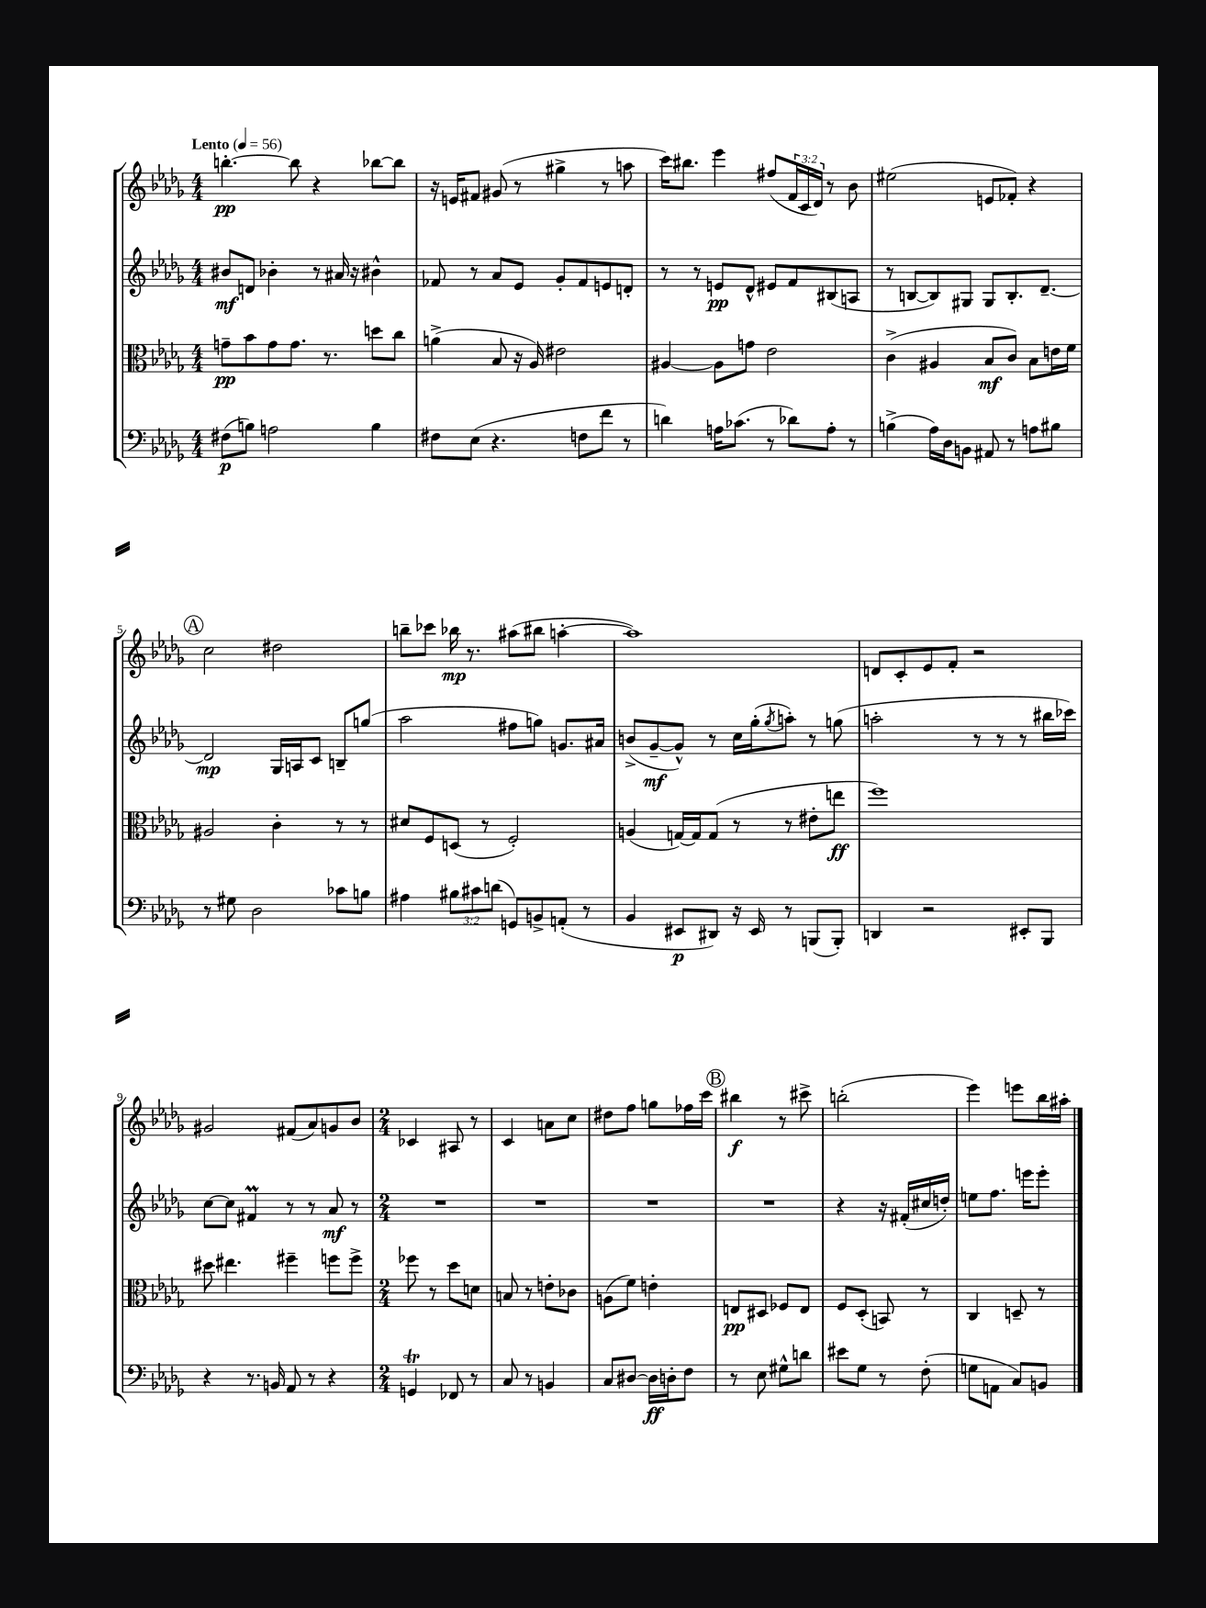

**kern	**kern	**kern	**kern
*staff4	*staff3	*staff2	*staff1
*clefF4	*clefC3	*clefG2	*clefG2
*k[b-e-a-d-g-]	*k[b-e-a-d-g-]	*k[b-e-a-d-g-]	*k[b-e-a-d-g-]
*M4/4	*M4/4	*M4/4	*M4/4
*MM56	*MM56	*MM56	*MM56
(8F#\L	8g~\L	8b#/L	[4.bb'\
8B\J)	8b-\	8d/J	.
2A\	8g\	4b-'\	.
.	8.g\J	.	8bb\]
.	.	8r	4r
.	8.r	.	.
.	.	16a#/	.
.	.	16r	.
4B\	8dd\L	4b#^^\	[8bb-\L
.	8cc\J	.	8bb-\]J
=	=	=	=
8F#\L	(4a^\	8f-/	16r
.	.	.	16e/LK
(8E-\J	.	8r	8f#/J
4.r	8B-/	8a-/L	(8g#/
.	16r	8e-/J	8r
.	16A-/)	.	.
.	2e#\	8g-'/L	4gg#^\
8F\L	.	8f-/	.
8f\J	.	8e/	8r
8r	.	8d'/J	8aa\
=	=	=	=
4d\)	[4A#/	8r	16ccc\LK)
.	.	.	8.bb#\J
.	.	8r	.
16A\LK	8A#\]L	8e/L	4eee-\
(8.c-\J	.	.	.
.	8g\J	8d-^^/J	.
8r	2e-\	8e#/L	(8ff#/L
8d-\L)	.	8f/	24f/L
.	.	.	24c/
.	.	.	24d-/JJ)
8A'\J	.	(8B#/	8r
8r	.	8A/J	8b-\
=	=	=	=
(4B^\	(4c^\	8r	(2ee#\
.	.	[8B/L	.
16A-\LL)	4A#/	8B/])	.
16D-\J	.	.	.
8BB\J	.	8G#/J	.
8AA#/	8B-/L	8G#/L	8e/L
8r	8c/J)	8.B'/	8f-'/J)
8A\L	8B-\L	.	4r
.	.	[8.d-~/J	.
8B#\J	16e\L	.	.
.	16f\JJ	.	.
=	=	=	=
8r	2A#/	2d-/]	2cc\
8G#\	.	.	.
2D-\	.	.	.
.	4c'\	16G-/LL	2dd#\
.	.	16A/J	.
.	.	8c/J	.
8c-\L	8r	8B~/L	.
8B\J	8r	(8gg/J	.
=	=	=	=
4A#\	8d#/L	2aa-\	8bb~\L
.	8F/	.	8ccc-\J
12B#\L	(8D/J	.	16bb-\
.	.	.	8.r
12c#\	.	.	.
.	8r	.	.
(12d\J	.	.	.
8GG/L)	2F'/)	8ff#\L	(8aa#\L
8BB^/	.	8gg\J)	8bb#\J
(8AA'/J	.	8.g/L	[4aa'\
8r	.	.	.
.	.	16a#/Jk	.
=	=	=	=
4BB-/	(4A/	(8b^/L	1aa])
.	.	[8g-~/	.
8EE#/L	[16G/LL)	8g-^^/]J)	.
.	16G/]J	.	.
8DD#/J)	(8G/J	8r	.
16r	8r	16cc\LL	.
16EE#/	.	(16gg-'\J	.
.	.	8qgg-/	.
8r	8r	8aa'\J)	.
(8BBB/L	8e#'\L	8r	.
8BBB'/J)	8ee\J	(8gg\	.
=	=	=	=
4DD/	1ff)	2aa'\	8d/L
.	.	.	8c'/
2r	.	.	8e-/
.	.	.	8f'/J
.	.	8r	2r
.	.	8r	.
8EE#'/L	.	8r	.
8BBB-/J	.	16bb#\LL	.
.	.	16ccc-\JJ)	.
=	=	=	=
4r	8dd#\	[8cc\L	2g#/
.	4.ee#\	8cc\]J	.
8.r	.	4f#/	.
16BB/	.	.	.
8AA-/	4ff#~\	8r	(8f#/L
8r	.	8r	8a-/)
4r	8ff\L	8a-/	8g/
.	8ff^\J	8r	8b-/J
=	=	=	=
*M2/4	*M2/4	*M2/4	*M2/4
4GG/	8ff-\	2r	4c-/
.	8r	.	.
8FF-/	8dd-\L	.	8A#/
8r	8d\J	.	8r
=	=	=	=
8C/	8B/	2r	4c/
8r	8r	.	.
4BB/	8e'\L	.	8a\L
.	8c-\J	.	8cc\J
=	=	=	=
8C/L	(8A\L	2r	8dd#\L
[8D#/J	8f\J)	.	8ff\J
16D#\]LL	4e'\	.	8gg\L
16D'\J	.	.	.
8F\J	.	.	16ff-\L
.	.	.	16ccc\JJ
=	=	=	=
8r	8E/L	2r	4bb#\
8E-\	8D#/J	.	.
8G#^^\L	8F-/L	.	8r
8d\J	8E/J	.	8ccc#^\
=	=	=	=
8e#\L	8F/L	4r	(2bb'\
8G-\J	(8D-'/J	.	.
8r	8BB/)	16r	.
.	.	(16f#'/LL	.
(8F'\	8r	16cc#/	.
.	.	16dd'/JJ)	.
=	=	=	=
8G\L	4C/	8ee\L	4eee-\)
8AA\J	.	8.ff\J	.
8C/L)	8D~/	.	8eee\L
.	.	16eee\LK	.
8BB/J	8r	8eee'\J	16bb-\L
.	.	.	16aa#'\JJ
==	==	==	==
*-	*-	*-	*-
